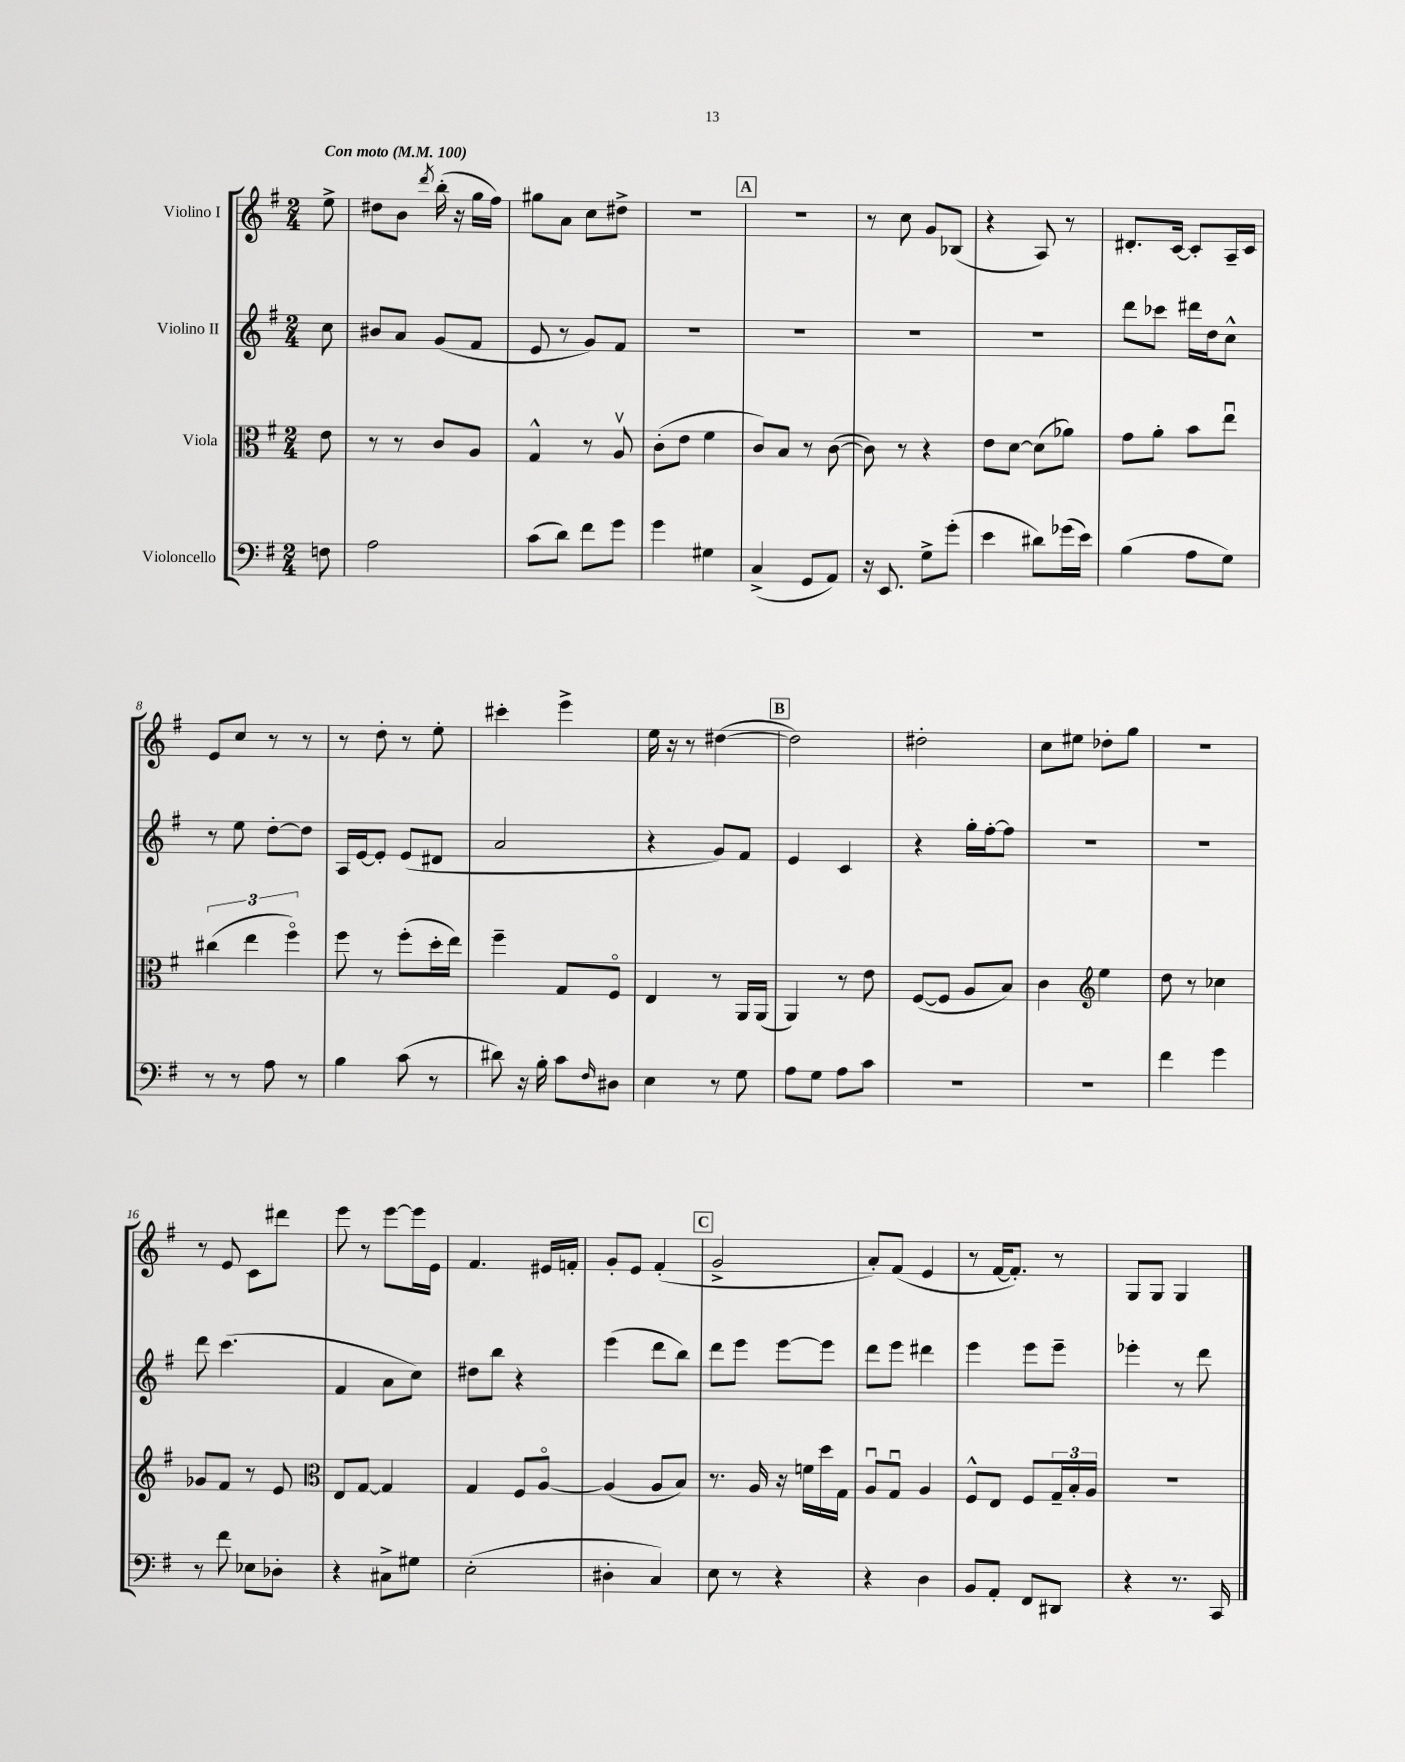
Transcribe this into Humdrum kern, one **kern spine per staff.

**kern	**kern	**kern	**kern
*staff4	*staff3	*staff2	*staff1
*clefF4	*clefC3	*clefG2	*clefG2
*k[f#]	*k[f#]	*k[f#]	*k[f#]
*M2/4	*M2/4	*M2/4	*M2/4
*MM100	*MM100	*MM100	*MM100
8F	8e	8cc	8ee^
=	=	=	=
2A	8r	8b#	8dd#
.	8r	8a	8b
.	.	.	8qddd
.	8c	(8g	(16bb'
.	.	.	16r
.	8A	8f#	16gg
.	.	.	16ff#)
=	=	=	=
(8c	4G^^	8e	8gg#
8d)	.	8r	8a
8f#	8r	8g)	8cc
8g	8Av	8f#	8dd#^
=	=	=	=
4g	(8c'	2r	2r
.	8e	.	.
4G#	4f#	.	.
=	=	=	=
(4C^	8c)	2r	2r
.	8B	.	.
8GG	8r	.	.
8AA)	([8c	.	.
=	=	=	=
16r	8c])	2r	8r
8.EE	.	.	.
.	8r	.	8cc
8G^	4r	.	8g
(8g'	.	.	(8B-
=	=	=	=
4e	8e	2r	4r
.	[8d	.	.
8d#)	(8d]	.	8A)
(16g-	8a-)	.	8r
16e)	.	.	.
=	=	=	=
(4B	8g	8ddd	8.d#'
.	8a'	8ccc-	.
.	.	.	[16c
8A	8b	16ddd#	8c']
.	.	16dd	.
8G)	8eeu	8cc^^	16A~
.	.	.	16c
=	=	=	=
8r	(6cc#	8r	8e
8r	.	8ee	8cc
.	6ee	.	.
8A	.	[8dd'	8r
.	6ff#o)	.	.
8r	.	8dd]	8r
=	=	=	=
4B	8ff#	16A	8r
.	.	[16e	.
.	8r	8e']	8dd'
(8c	(8ff#'	(8e	8r
8r	16dd'	8d#	8ee'
.	16ee)	.	.
=	=	=	=
8d#)	4ff#~	2a	4ccc#'
16r	.	.	.
16B'	.	.	.
8c	8G	.	4eee^
16qqF#	.	.	.
8D#	8F#o	.	.
=	=	=	=
4E	4E	4r	16ee
.	.	.	16r
.	.	.	8r
8r	8r	8g)	([4dd#
8G	16AA	8f#	.
.	(16AA	.	.
=	=	=	=
8A	4AA)	4e	2dd#])
8G	.	.	.
8A	8r	4c	.
8c	8e	.	.
=	=	=	=
2r	([8F#	4r	2dd#'
.	8F#]	.	.
.	8A	16gg'	.
.	.	[16ff#'	.
.	8B)	8ff#]	.
=	=	=	=
2r	4c	2r	8cc
.	.	.	8ee#
*	*clefG2	*	*
.	4ee	.	8dd-'
.	.	.	8gg
=	=	=	=
4f#	8dd	2r	2r
.	8r	.	.
4g	4cc-	.	.
=	=	=	=
8r	8g-	8ddd	8r
8f#	8f#	(4.ccc	8e
8E-	8r	.	8c
8D-'	8e	.	8ddd#
=	=	=	=
*	*clefC3	*	*
4r	8E	4f#	8eee
.	[8G	.	8r
8C#^	4G]	8a	[8eee
8G#	.	8cc)	16eee]
.	.	.	16e
=	=	=	=
(2E'	4G	8dd#	4.f#
.	.	8bb	.
.	8F#	4r	.
.	[8Ao	.	16e#
.	.	.	16f'
=	=	=	=
4D#'	(4A]	(4eee	8g'
.	.	.	8e
4C)	8A	8ddd	(4f#'
.	8B)	8bb)	.
=	=	=	=
8E	8.r	8ddd	2g^
8r	.	8eee	.
.	16A	.	.
4r	16r	[8eee	.
.	16f	.	.
.	16dd	8eee]	.
.	16G	.	.
=	=	=	=
4r	8Au	8ddd	8a')
.	8Gu	8eee	(8f#
4D	4A	4ddd#	4e
=	=	=	=
8BB	8F#^^	4eee	8r
8AA'	8E	.	[16f#
.	.	.	8.f#'])
8FF#	8F#	8eee	.
8DD#	24G~	8eee~	8r
.	24B'	.	.
.	24A	.	.
=	=	=	=
4r	2r	4eee-'	8G
.	.	.	8G
8.r	.	8r	4G
.	.	8ddd	.
16CC	.	.	.
==	==	==	==
*-	*-	*-	*-
